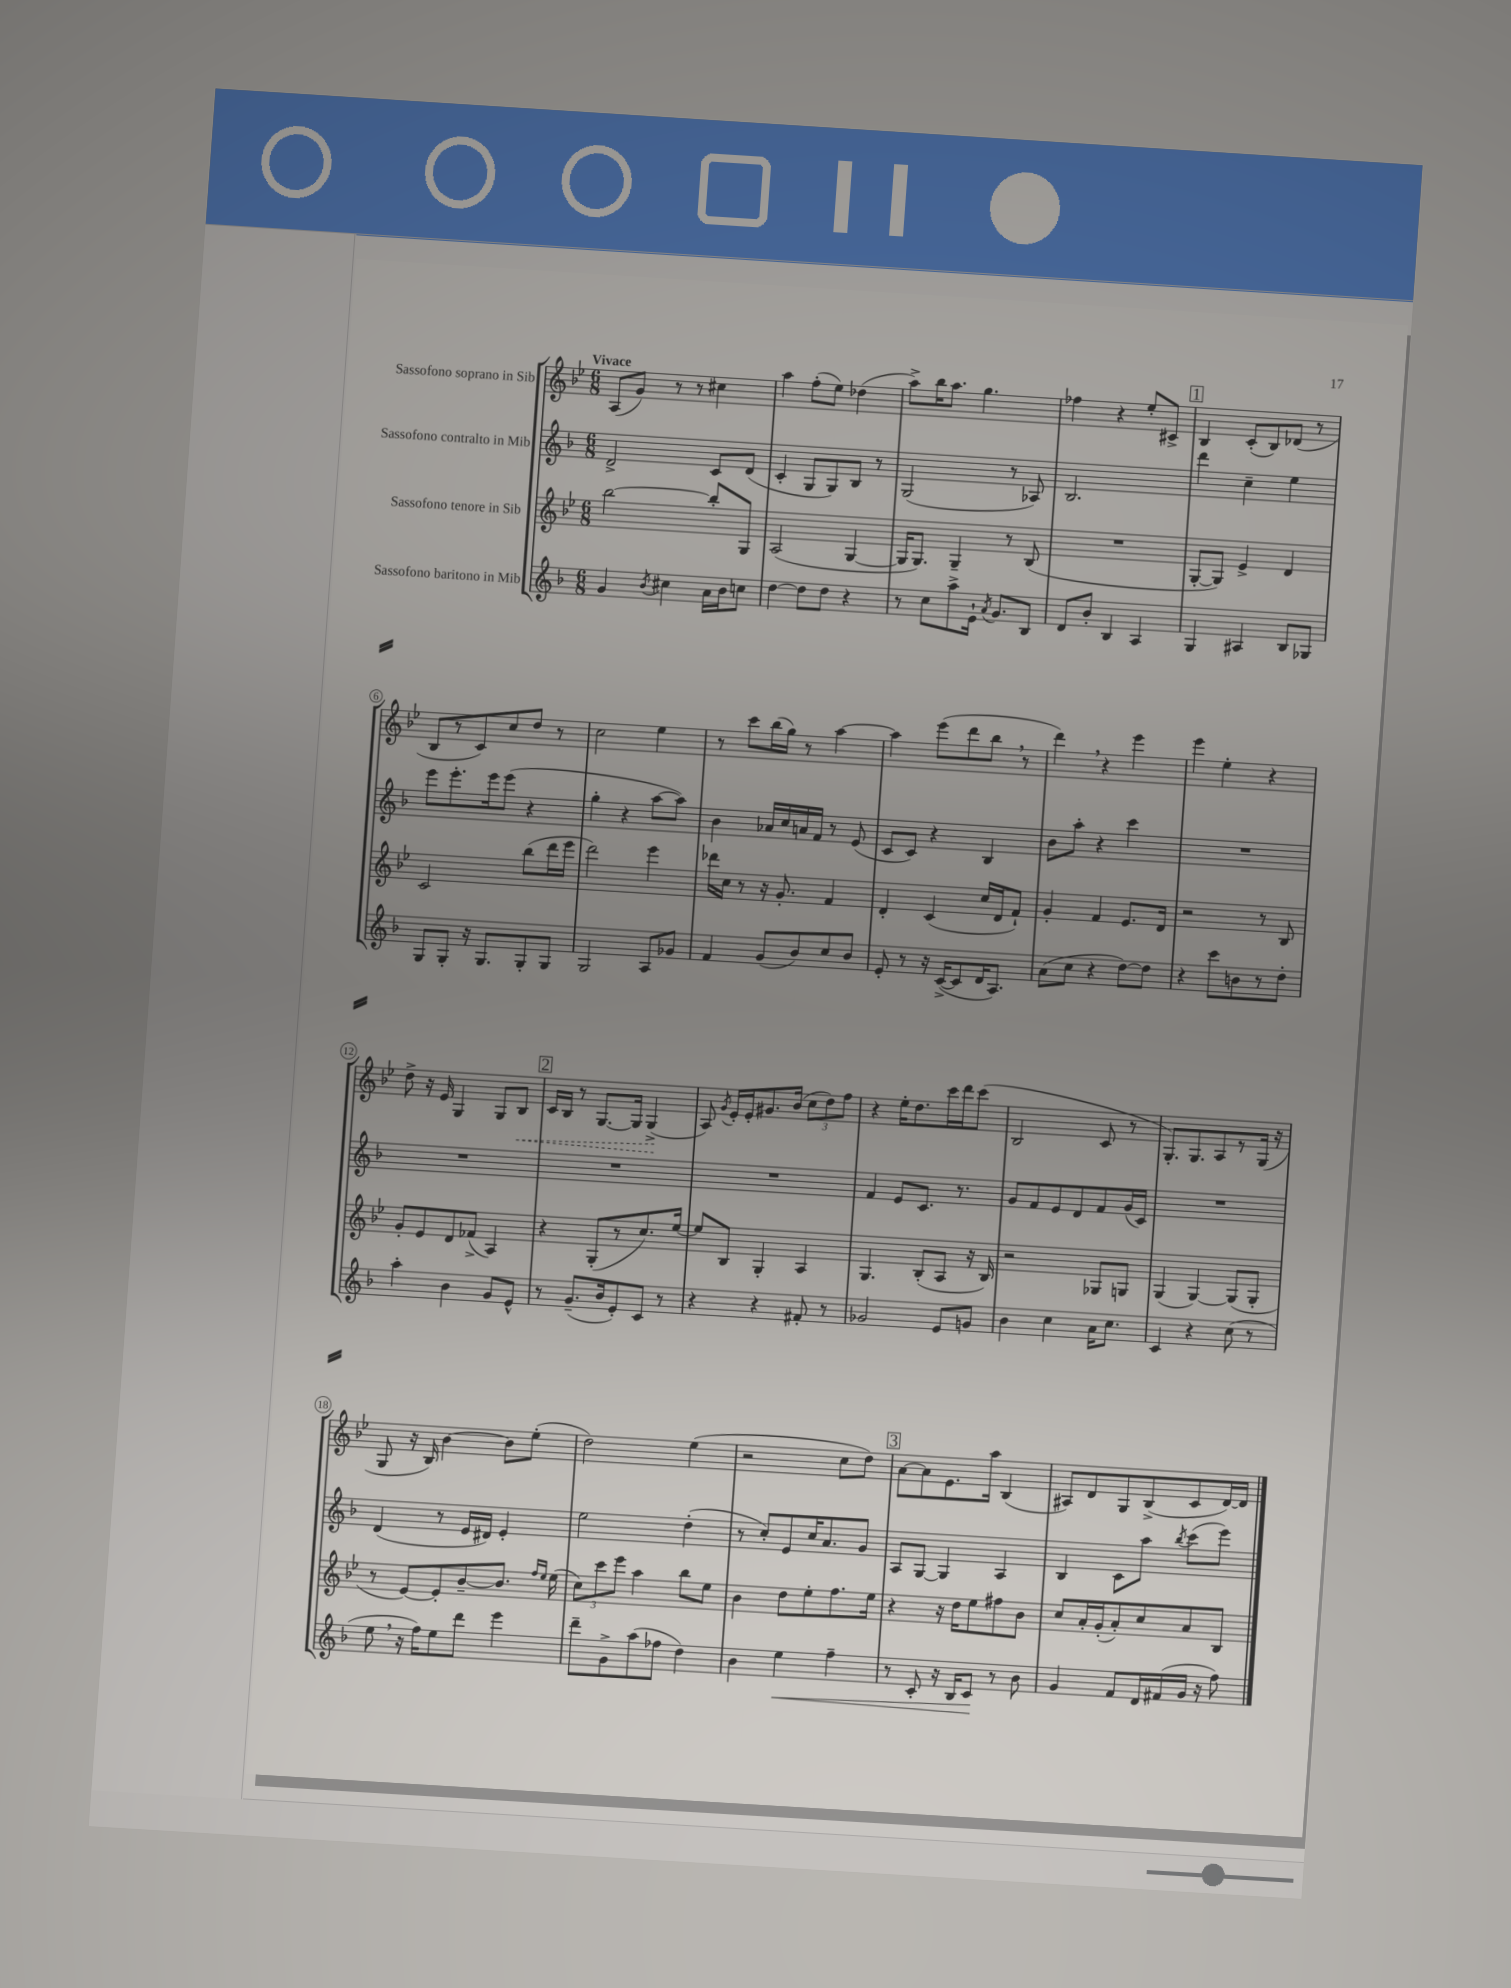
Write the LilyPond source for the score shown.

<<
\new StaffGroup <<
\new Staff = "s0" \with { instrumentName = "Sassofono soprano in Sib" } {
    \clef treble \key bes \major \numericTimeSignature \time 6/8 \tempo "Vivace"
    \autoBeamOff a8[( g'8]) r8 r8 cis''4 |
    a''4 f''8[-.( ees''8]) des''4( |
    a''8[->) bes''16 a''8.] g''4. |
    fes''4 r4 ees''8[-. cis'8]-> |
    \mark \markup { \box "1" } bes4 c'8[-.( bes8) des'8]( r8 |
    bes8[ r8 c'8) c''8 d''8] r8 |
    c''2 ees''4 |
    r8 c'''8[ bes''16( g''16]) r8 a''4~ |
    a''4 ees'''8[( d'''8 bes''8] \breathe r8 |
    d'''4) \breathe r4 ees'''4 |
    ees'''4 ees''4-. r4 |
    d''8-> r16 ees'16 g4 g8[ \once \override Hairpin.style = #'dashed-line bes8]\< |
    \mark \markup { \box "2" } c'16[ bes16] r8 g8.[~ g16] g4->\!( |
    a8) \acciaccatura { g'8 } ees'16[-. ees'16-. gis'8. bes'16]( \tuplet 3/2 { c''8[ d''8) f''8] } |
    r4 ees''16[-. d''8. c'''16 d'''16 c'''8]( |
    bes2 c'8 r8 |
    g8.[-.) g8. a8 r8 g16]( r16 |
    g8 r16 bes16) bes'4~ bes'8[ ees''8]-.( |
    d''2) ees''4( |
    r2 c''8[ d''8]) |
    \mark \markup { \box "3" } a'8[~ a'8 ees'8. a''16] bes4( |
    ais8[) d'8 g8 bes8->( c'8 d'16~) d'16] \bar "|." |
}
\new Staff = "s1" \with { instrumentName = "Sassofono contralto in Mib" } {
    \clef treble \key f \major \numericTimeSignature \time 6/8
    \autoBeamOff d'2-> c'8[ d'8]( |
    c'4-. g8[ g8) bes8] r8 |
    g2( r8 aes8) |
    bes2. |
    \mark \markup { \box "1" } d'''4 c''4-- e''4 |
    e'''8[ e'''8.-. e'''16 e'''8]( r4 |
    g''4-. r4 a''8[~ a''8]) |
    bes'4 aes'16[ c''16 a'16 f'16] r8 e'8( |
    c'8[ c'8]) r4 bes4 |
    bes'8[ a''8]-. r4 c'''4 |
    R2. |
    R2. |
    \mark \markup { \box "2" } R2. |
    R2. |
    f'4 e'8[ c'8.] r8. |
    g'8[ f'8 e'8 d'8 f'8 g'16( c'16]) |
    R2. |
    d'4( r8 e'16[ dis'16]) e'4-. |
    e''2 d''4-.( |
    r8 c''8[-.) e'8 c''16 a'8. g'8] |
    \mark \markup { \box "3" } a8[ g8]~ g4 a4 |
    bes4 c'8[ a''8] \acciaccatura { bes''8 } c'''8[( e'''8]) \bar "|." |
}
\new Staff = "s2" \with { instrumentName = "Sassofono tenore in Sib" } {
    \clef treble \key bes \major \numericTimeSignature \time 6/8
    \autoBeamOff bes''2~ bes''8[-. g8] |
    a2( g4~ |
    g16[ g8.]) g4-- r8 bes8( |
    R2. |
    \mark \markup { \box "1" } g8[~-. g8]) ees'4-> d'4 |
    c'2 bes''8[( d'''16 ees'''16] |
    d'''2) ees'''4 |
    des'''16[ c''16] r8 r16 g'8.-. f'4 |
    d'4-. c'4( c''16[ d'16 f'8]-!) |
    g'4-. f'4 ees'8.[ d'16] |
    r2 r8 bes8 |
    g'8[-. ees'8 d'8 fes'8]->( a4) |
    \mark \markup { \box "2" } r4 g8[-.( r8 c''8.) ees''16]~ |
    ees''8[ bes8] g4-. a4 |
    g4. bes8[-.( a8] r16 bes16) |
    r2 ges8[ g8] |
    g4( g4~) g8[( g8]-. |
    r8 ees'8[~) ees'8-. bes'8~-- bes'8.] \grace { f''16[ ees''16] } ees''16( |
    \tuplet 3/2 { c''8[) c'''8 ees'''8] } a''4 bes''8[ ees''8] |
    bes'4 d''8[ ees''8-. f''8. ees''16] |
    \mark \markup { \box "3" } r4 r16 d''16[ ees''8 fis''8 bes'8] |
    c''8[ a'16-. g'16-.( a'8-.) c''8 a'8 bes8] \bar "|." |
}
\new Staff = "s3" \with { instrumentName = "Sassofono baritono in Mib" } {
    \clef treble \key f \major \numericTimeSignature \time 6/8
    \autoBeamOff g'4 \acciaccatura { bes'8 } cis''4 a'16[ bes'16 c''8] |
    d''4~ d''8[ d''8] r4 |
    r8 c''8[ a''8-> e'16]-! \acciaccatura { a'8 } g'8.[ bes8] |
    d'8[ bes'8]-. bes4 a4 |
    \mark \markup { \box "1" } g4 ais4 bes8[ ges8] |
    g8[ g8]-. r16 g8.[ g8-. g8] |
    g2 a8[ ges'8] |
    f'4 g'8[( bes'8) c''8 bes'8] |
    e'8-. r8 r16 c'16[~->( c'8 d'16 a8.]) |
    a'8[( c''8] r4 d''8[~) d''8] |
    r4 c'''8[ b'8 r8 d''8]-. |
    a''4-. bes'4 g'8[ e'8]-^ |
    \mark \markup { \box "2" } r8 g'8.[--( bes'16 e'8-.) c'8] r8 |
    r4 r4 fis'8-. r8 |
    ges'2 e'8[ g'8] |
    bes'4 c''4 a'16[ c''8.] |
    c'4 r4 c''8( r8 |
    e''8 \breathe r16 f''16[) e''8 d'''8] e'''4 |
    d'''8[-- g'8-> a''8( fes''8] d''4) |
    bes'4 e''4\< f''4-- |
    \mark \markup { \box "3" } r8 c'8-. r16 bes16[ c'8]\! r8 bes'8 |
    g'4 f'8[ d'16 fis'16( g'16] r16 f''8) \bar "|." |
}
>>
>>
\layout { \context { \Score \override BarNumber.stencil = #(make-stencil-circler 0.1 0.3 ly:text-interface::print) } }
